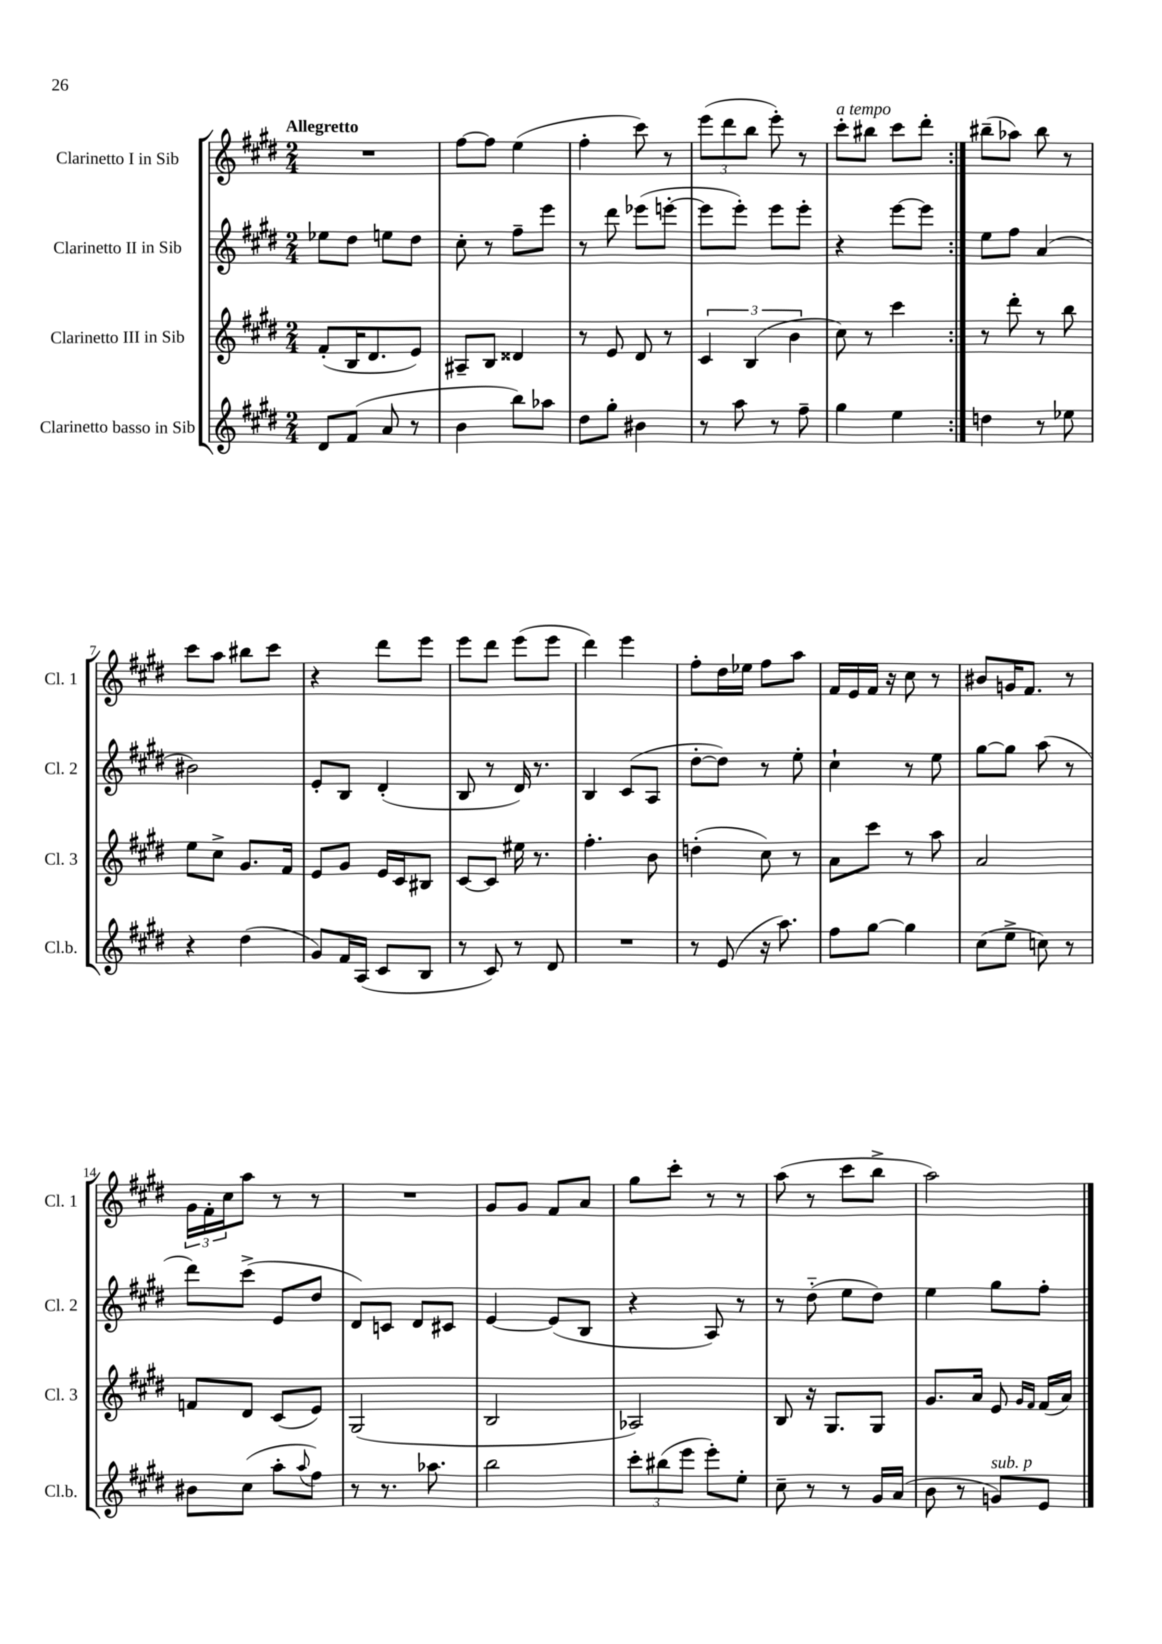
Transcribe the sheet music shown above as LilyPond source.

<<
\new StaffGroup <<
\new Staff = "s0" \with { instrumentName = "Clarinetto I in Sib" shortInstrumentName = "Cl. 1" } {
    \clef treble \key e \major \numericTimeSignature \time 2/4 \tempo "Allegretto"
    \repeat volta 2 { R2 |
    fis''8~ fis''8 e''4( |
    fis''4-. cis'''8) r8 |
    \tuplet 3/2 { e'''8( dis'''8 b''8 } e'''8-.) r8 |
    cis'''8-.^\markup { \italic "a tempo" } bis''8 cis'''8 dis'''8-. | }
    bis''8--( aes''8) bis''8 r8 |
    cis'''8 a''8 bis''8 cis'''8 |
    r4 dis'''8 e'''8 |
    e'''8 dis'''8 e'''8( e'''8 |
    dis'''4) e'''4 |
    fis''8-. dis''16 ees''16 fis''8 a''8 |
    fis'16 e'16 fis'16 r16 cis''8 r8 |
    bis'8 g'16 fis'8. r8 |
    \tuplet 3/2 { gis'16 fis'16-. cis''16 } a''8 r8 r8 |
    R2 |
    gis'8 gis'8 fis'8 a'8 |
    gis''8 cis'''8-. r8 r8 |
    a''8( r8 cis'''8 b''8-> |
    a''2) \bar "|." |
}
\new Staff = "s1" \with { instrumentName = "Clarinetto II in Sib" shortInstrumentName = "Cl. 2" } {
    \clef treble \key e \major \numericTimeSignature \time 2/4
    \repeat volta 2 { ees''8 dis''8 e''8 dis''8 |
    cis''8-. r8 fis''8-- e'''8 |
    r8 dis'''8 ees'''8( e'''8~-. |
    e'''8 e'''8-.) e'''8 e'''8-. |
    r4 e'''8~ e'''8 | }
    e''8 fis''8 a'4( |
    bis'2) |
    e'8-. b8 dis'4-.( |
    b8 r8 dis'16) r8. |
    b4 cis'8( a8 |
    dis''8~-. dis''8) r8 e''8-. |
    cis''4-! r8 e''8 |
    gis''8~ gis''8 a''8( r8 |
    dis'''8) cis'''8->( e'8 dis''8 |
    dis'8) c'8 dis'8 cis'8 |
    e'4~ e'8( b8 |
    r4 a8) r8 |
    r8 dis''8-_( e''8 dis''8) |
    e''4 gis''8 fis''8-. \bar "|." |
}
\new Staff = "s2" \with { instrumentName = "Clarinetto III in Sib" shortInstrumentName = "Cl. 3" } {
    \clef treble \key e \major \numericTimeSignature \time 2/4
    \repeat volta 2 { fis'8-.( b16 dis'8. e'8) |
    ais8-- b8 disis'4 |
    r8 e'8 dis'8 r8 |
    \tuplet 3/2 { cis'4 b4( b'4 } |
    cis''8) r8 cis'''4 | }
    r8 dis'''8-. r8 b''8 |
    e''8 cis''8-> gis'8. fis'16 |
    e'8 gis'8 e'16 cis'16 bis8 |
    cis'8~ cis'8 eis''16 r8. |
    fis''4.-. b'8 |
    d''4-.( cis''8) r8 |
    a'8 cis'''8 r8 a''8 |
    a'2 |
    f'8 dis'8 cis'8( e'8) |
    gis2( |
    b2 |
    aes2) |
    b8 r16 gis8. gis8 |
    gis'8. a'16 e'8 \grace { gis'16 fis'16 } fis'16( a'16) \bar "|." |
}
\new Staff = "s3" \with { instrumentName = "Clarinetto basso in Sib" shortInstrumentName = "Cl.b." } {
    \clef treble \key e \major \numericTimeSignature \time 2/4
    \repeat volta 2 { dis'8 fis'8( a'8 r8 |
    b'4 b''8) aes''8 |
    dis''8 gis''8-. bis'4 |
    r8 a''8 r8 fis''8-- |
    gis''4 e''4 | }
    d''4 r8 ees''8 |
    r4 dis''4( |
    gis'8) fis'16 a16( cis'8 b8 |
    r8 cis'8) r8 dis'8 |
    R2 |
    r8 e'8( r16 a''8.) |
    fis''8 gis''8~ gis''4 |
    cis''8( e''8-> c''8) r8 |
    bis'8 cis''8( a''8-. \appoggiatura { a''8 } fis''8) |
    r8 r8. aes''8. |
    b''2 |
    \tuplet 3/2 { cis'''8-. bis''8( e'''8 } e'''8-.) e''8-. |
    cis''8-- r8 r8 gis'16 a'16( |
    b'8 r8 g'8^\markup { \italic "sub. p" }) e'8 \bar "|." |
}
>>
>>
